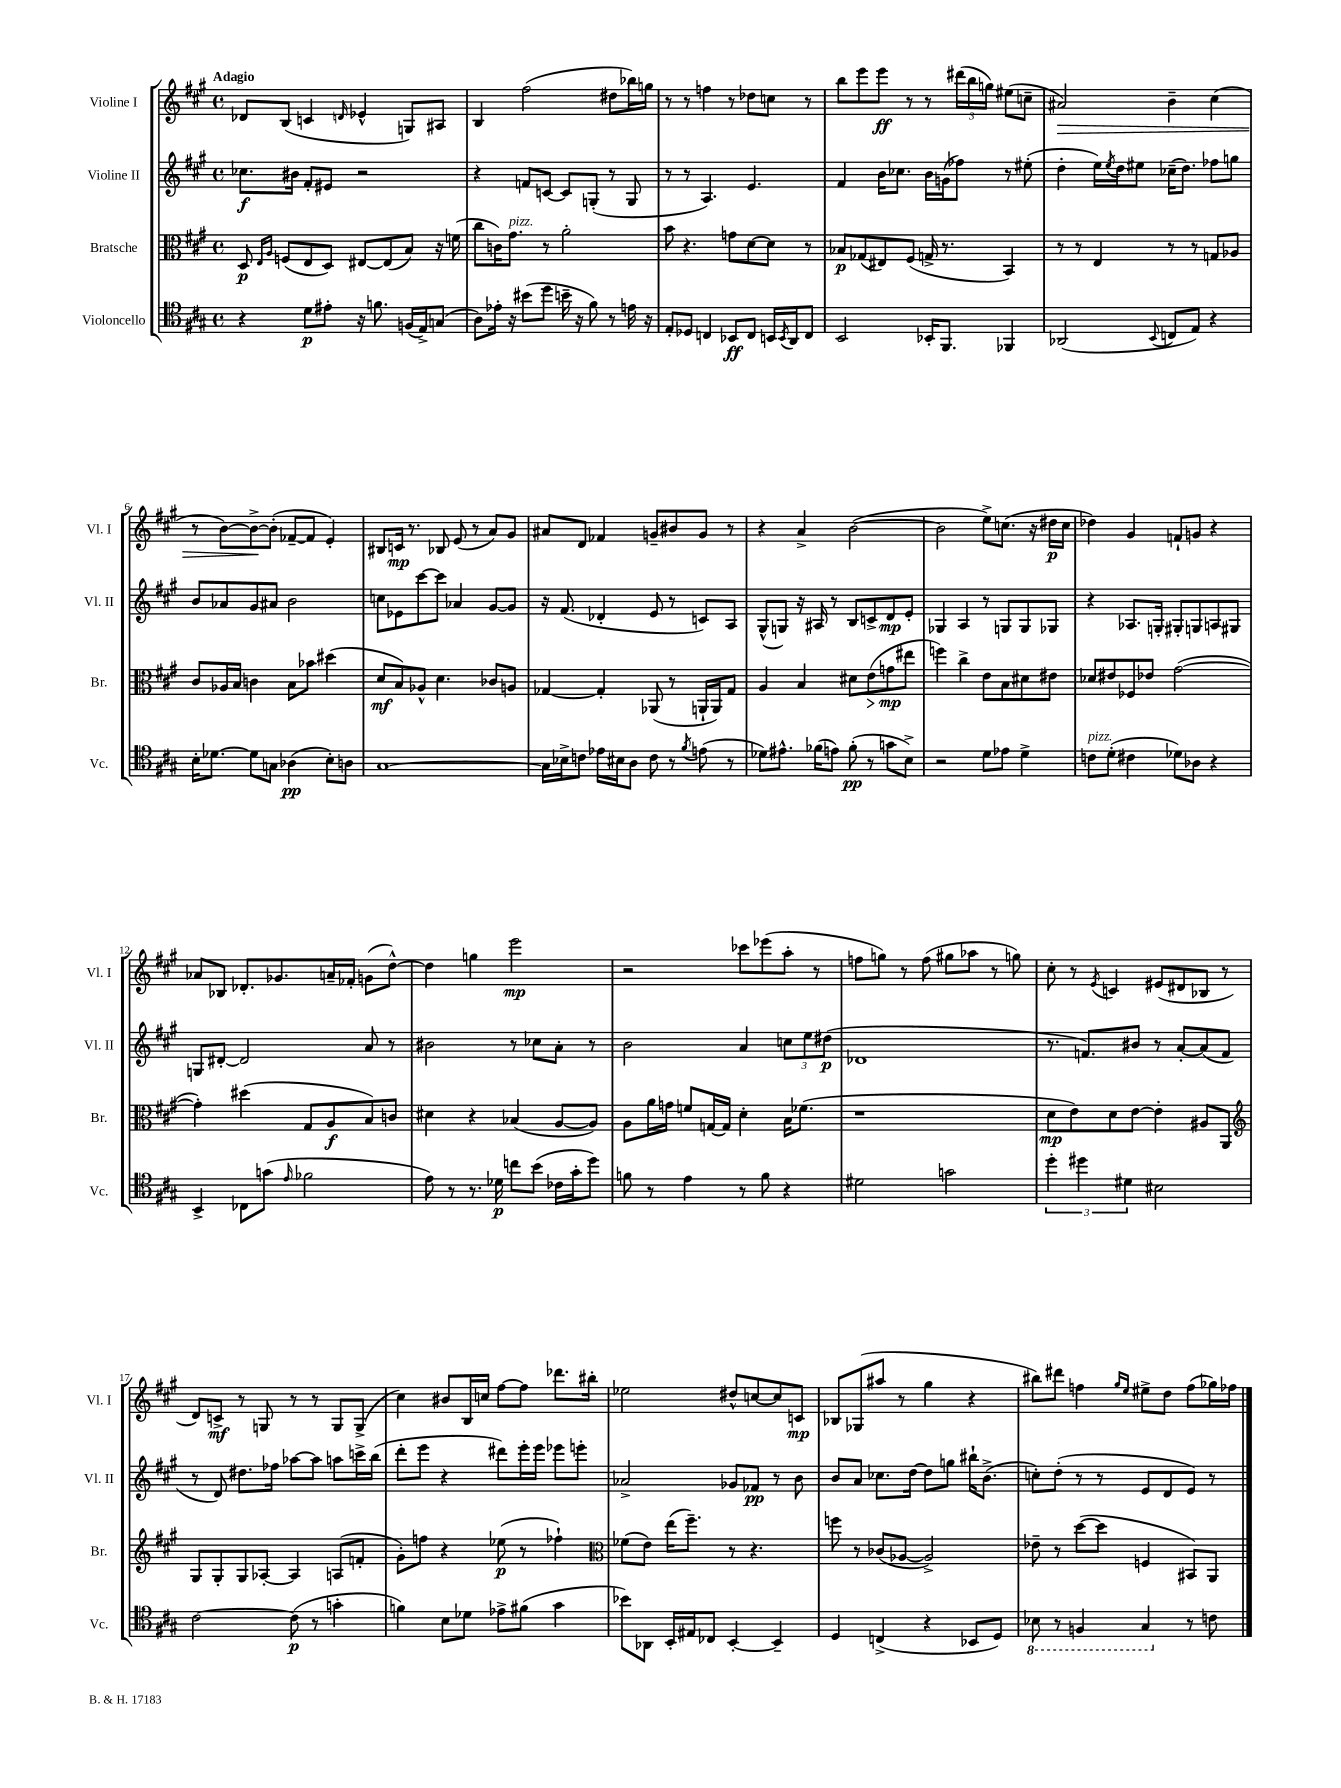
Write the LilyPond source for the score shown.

<<
\new StaffGroup <<
\new Staff = "s0" \with { instrumentName = "Violine I" shortInstrumentName = "Vl. I" } {
    \clef treble \key a \major \defaultTimeSignature \time 4/4 \tempo "Adagio"
    des'8 b8( c'4 \grace { d'16 } ees'4-^ g8) ais8 |
    b4 fis''2( dis''8 bes''16) g''16 |
    r8 r8 f''4 r8 des''8 c''8 r8 |
    b''8 e'''8 e'''8\ff r8 r8 \tuplet 3/2 { dis'''16( b''16 g''16) } eis''8( c''8-- |
    ais'2\>) b'4-- cis''4( |
    r8 b'8~) b'8~->\! b'8-.( fes'8~-- fes'8 e'4-.) |
    bis8 c'16\mp r8. bes8 e'8( r8 a'8) gis'8 |
    ais'8 d'8 fes'4 g'8-- bis'8 g'8 r8 |
    r4 a'4-> b'2~( |
    b'2 e''8->) c''8.( r16 dis''16\p c''16 |
    des''4) gis'4 f'8-! g'8 r4 |
    aes'8 bes8 des'8.-. ges'8. a'16-- fes'16-. g'8( d''8~-^) |
    d''4 g''4 e'''2\mp |
    r2 ces'''8 ees'''8( a''8-. r8 |
    f''8 g''8) r8 f''8( gis''8 aes''8 r8 g''8) |
    cis''8-. r8 \acciaccatura { e'8 } c'4 eis'8( dis'8 bes8 r8 |
    d'8) c'8->\mf r8 g8 r8 r8 g8 g8->( |
    cis''4) bis'8 b16 c''16 fis''8~ fis''8 des'''8. bis''16-. |
    ees''2 dis''8-^ c''8~ c''8 c'8\mp |
    bes8 ges8( ais''8 r8 gis''4 r4 |
    bis''8) dis'''8 f''4 \grace { gis''16 e''16 } eis''8-> d''8 f''8( ges''16) fes''16 \bar "|." |
}
\new Staff = "s1" \with { instrumentName = "Violine II" shortInstrumentName = "Vl. II" } {
    \clef treble \key a \major \defaultTimeSignature \time 4/4
    ces''8.\f bis'16 fis'8-. eis'8 r2 |
    r4 f'8 c'8~ c'8 g8-.( r8 g8 |
    r8 r8 a4.) e'4. |
    fis'4 b'16 ces''8. b'16 g'16( fes''8) r8 eis''8-.( |
    d''4-. e''16) \acciaccatura { e''8 } d''16 eis''8 ces''16--( d''8.) fes''8 g''8 |
    b'8 aes'8 gis'8 ais'8 b'2 |
    c''8 ees'8 cis'''8~ cis'''8 aes'4 gis'8~ gis'8 |
    r16 fis'8.( des'4-. e'8 r8 c'8) a8 |
    gis8-^( g8) r16 ais16 r8 b8 c'8-> d'8\mp e'8-. |
    ges4 a4 r8 g8 g8 ges8 |
    r4 aes8. g16-. gis8-. g8 a8 gis8 |
    g8 dis'8~-. dis'2 a'8 r8 |
    bis'2 r8 ces''8 a'8-. r8 |
    b'2 a'4 \tuplet 3/2 { c''8 e''8 dis''8\p( } |
    des'1 |
    r8. f'8.) bis'8 r8 a'8~-. a'8( f'8 |
    r8 d'8) dis''8. fes''16 aes''8~ aes''8 a''8 c'''16-> b''16( |
    d'''8-. e'''8 r4 dis'''8) e'''16-. e'''16 ees'''8 e'''8-. |
    aes'2-> ges'8 fes'8\pp r8 b'8 |
    b'8 a'8 ces''8. d''16~ d''8 g''8 bis''16-! b'8.->( |
    c''8-.) d''8-.( r8 r8 e'8 d'8 e'8) r8 \bar "|." |
}
\new Staff = "s2" \with { instrumentName = "Bratsche" shortInstrumentName = "Br." } {
    \clef alto \key a \major \defaultTimeSignature \time 4/4
    d8\p \grace { e16 a16 } f8( e8 d8) eis8~ eis8( b8) r16 f'16( |
    cis''8 c'16) gis'8.^\markup { \italic "pizz." } r8 a'2-. |
    b'8 r4. g'8 d'8~ d'8 r8 |
    bes8\p ges8( eis8) fis8( g16-> r8. b,4) |
    r8 r8 e4 r8 r8 g8 aes8 |
    cis'8 aes16 b16 c'4 b8 bes'8 dis''4( |
    d'8\mf b8) aes8-^ d'4. ces'8 a8 |
    ges4~ ges4-. aes,8( r8 a,16-! a,16) ges8 |
    a4 b4 dis'8 e'8\>( g'8\mp\! eis''8 |
    f''4) cis''4-> e'8 b8 dis'8 eis'8 |
    des'8 eis'8 fes8 ees'8 gis'2~( |
    gis'4-.) dis''4( gis8 a8\f b8) c'8 |
    dis'4 r4 bes4( a8~ a8) |
    a8 a'16 g'16 f'8 g16~ g16 d'4-. b16 fes'8.( |
    r1 |
    d'8\mp e'8) d'8 e'8~ e'4-. ais8 a,8 |
    \clef treble gis8 gis8-. gis8 aes8~-. aes4 a8( f'8-. |
    gis'8-.) f''8 r4 ees''8\p( r8 fes''4-!) |
    \clef alto fes'8( e'8) e''16( fis''8.--) r8 r4. |
    f''8 r8 ces'8( aes8~ aes2->) |
    ees'8-- r8 d''8~( d''8 f4 bis,8) a,8 \bar "|." |
}
\new Staff = "s3" \with { instrumentName = "Violoncello" shortInstrumentName = "Vc." } {
    \clef tenor \key a \major \defaultTimeSignature \time 4/4
    r4 d'8\p eis'8-. r16 f'8. f16( e16->) g8( |
    a8) ees'16-. r16 bis'8( d''8 b'16-- r16 fis'8) r8 e'16 r16 |
    e8-. des8 c4 bes,8\ff c8 b,16 \acciaccatura { b,8 } a,16 c8 |
    b,2 bes,16-. fis,8. fes,4 |
    aes,2( \appoggiatura { b,8 } c8 e8) r4 |
    b16-. des'8.~ des'8 g8 aes4\pp( b8-.) a8 |
    gis1~ |
    gis16 bes16-> c'8 ees'16 bis16 a8 c'8 r8 \acciaccatura { fis'8 } e'8( r8 |
    des'8) eis'8.-^ fes'16( e'8) fes'8-.\pp( r8 g'8 b8->) |
    r2 d'8 ees'8 d'4-> |
    c'8^\markup { \italic "pizz." } d'8-.( cis'4 des'8) aes8 r4 |
    b,4-> ces8 g'8( \grace { e'16 } fes'2 |
    e'8) r8 r8. des'16\p c''8 b'8( ces'16 gis'16-. d''8) |
    f'8 r8 e'4 r8 f'8 r4 |
    dis'2 g'2 |
    \tuplet 3/2 { d''4-. dis''4 dis'4 } bis2 |
    cis'2~ cis'8\p( r8 g'4-. |
    f'4) b8 des'8 ees'8-> fis'8( gis'4 |
    bes'8) aes,8 b,16-. eis16 ces8 b,4~-. b,4-- |
    d4 c4->( r4 bes,8 d8) |
    \ottava #-1 bes,8 r8 f,4 gis,4 \ottava #0 r8 c'8 \bar "|." |
}
>>
>>
